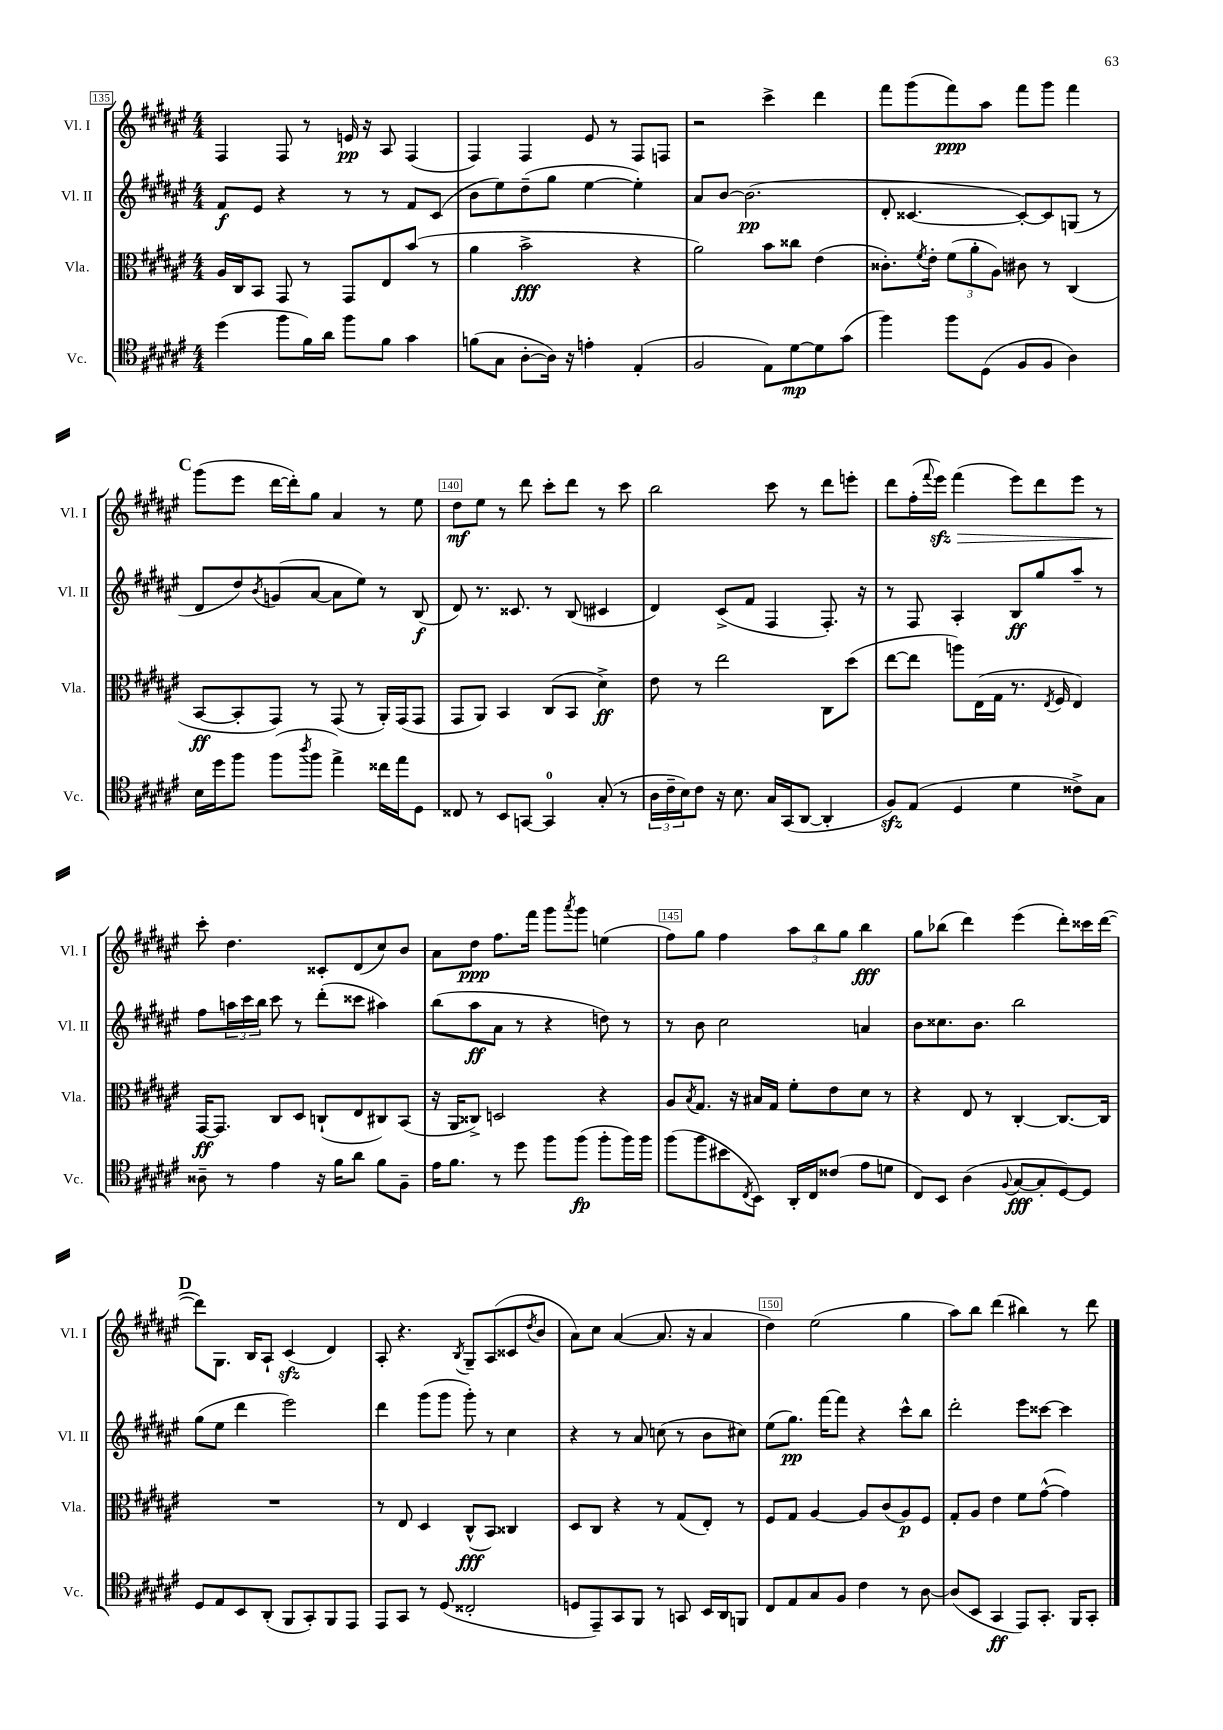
<<
\new StaffGroup <<
\new Staff = "s0" \with { instrumentName = "Vl. I" shortInstrumentName = "Vl. I" } {
    \clef treble \key fis \major \numericTimeSignature \time 4/4
    fis4 fis8 r8 e'16\pp r16 ais8 fis4( |
    fis4) fis4 eis'8 r8 fis8 f8 |
    r2 cis'''4-> dis'''4 |
    fis'''8 gis'''8( fis'''8\ppp) ais''8 fis'''8 gis'''8 fis'''4 |
    \mark \markup { \bold "C" } gis'''8( eis'''8 dis'''16~ dis'''16-.) gis''8 ais'4 r8 eis''8 |
    dis''8\mf eis''8 r8 dis'''8 cis'''8-. dis'''8 r8 cis'''8 |
    b''2 cis'''8 r8 dis'''8 e'''8-. |
    dis'''8 fis''16-.( \appoggiatura { fis'''8 } eis'''16\sfz\>) fis'''4( eis'''8) dis'''8 eis'''8 r8 |
    cis'''8-.\! dis''4. cisis'8-. dis'8( cis''8) b'8 |
    ais'8 dis''8\ppp fis''8. fis'''16 gis'''8 \acciaccatura { ais'''8 } gis'''8 e''4( |
    fis''8) gis''8 fis''4 \tuplet 3/2 { ais''8 b''8 gis''8 } b''4\fff |
    gis''8 bes''8( dis'''4) eis'''4( dis'''8-.) cisis'''16 dis'''16~( |
    \mark \markup { \bold "D" } dis'''8) gis8. b16 ais8-! cis'4\sfz( dis'4) |
    ais8-. r4. \acciaccatura { b8 } gis8-- ais8( cisis'8 \acciaccatura { dis''8 } b'8 |
    ais'8) cis''8 ais'4~( ais'8. r16 ais'4 |
    dis''4) eis''2( gis''4 |
    ais''8) b''8 dis'''4( bis''4) r8 dis'''8 \bar "|." |
}
\new Staff = "s1" \with { instrumentName = "Vl. II" shortInstrumentName = "Vl. II" } {
    \clef treble \key fis \major \numericTimeSignature \time 4/4
    fis'8\f eis'8 r4 r8 r8 fis'8 cis'8( |
    b'8 eis''8) dis''8--( gis''8 eis''4~ eis''4-.) |
    ais'8 b'8~ b'2.\pp( |
    dis'8-. cisis'4.~ cisis'8~-.) cisis'8 g8( r8 |
    \mark \markup { \bold "C" } dis'8 dis''8) \acciaccatura { b'8 } g'8( ais'8~ ais'8 eis''8) r8 b8\f( |
    dis'8) r8. cisis'8. r8 b8( cis'4 |
    dis'4) cis'8->( fis'8 fis4 fis8.-.) r16 |
    r8 fis8 ais4-. b8\ff gis''8 ais''8-- r8 |
    fis''8 \tuplet 3/2 { a''16 cis'''16 b''16 } cis'''8 r8 dis'''8-.( cisis'''8 ais''4) |
    b''8( ais''8\ff ais'8 r8 r4 d''8) r8 |
    r8 b'8 cis''2 a'4 |
    b'8 cisis''8. b'8. b''2 |
    \mark \markup { \bold "D" } gis''8( eis''8 dis'''4 eis'''2) |
    dis'''4 gis'''8( gis'''8 gis'''8-.) r8 cis''4 |
    r4 r8 ais'8 c''8( r8 b'8 cis''8) |
    eis''8( gis''8.\pp) fis'''16~ fis'''8 r4 cis'''8-^ b''8 |
    dis'''2-. eis'''8 cisis'''8~ cisis'''4 \bar "|." |
}
\new Staff = "s2" \with { instrumentName = "Vla." shortInstrumentName = "Vla." } {
    \clef alto \key fis \major \numericTimeSignature \time 4/4
    ais16 cis16 b,8 gis,8 r8 gis,8 eis8 b'8( r8 |
    ais'4 b'2->\fff r4 |
    ais'2) b'8 cisis''8 eis'4( |
    cisis'8.-.) \acciaccatura { fis'8 } eis'16-. \tuplet 3/2 { fis'8( ais'8-. ais8) } cis'8 r8 cis4( |
    \mark \markup { \bold "C" } b,8~\ff b,8-. gis,8) r8 gis,8( r8 ais,16-.) gis,16( gis,8 |
    gis,8 ais,8) b,4 cis8( b,8 dis'4->\ff) |
    eis'8 r8 eis''2 cis8 dis''8( |
    eis''8~ eis''8 a''8) eis16( gis16 r8. \acciaccatura { eis8 } fis16 eis4) |
    gis,16~\ff gis,8. cis8 dis8 c8-!( eis8 cis8) b,8( |
    r16 ais,16 cisis8->) d2 r4 |
    ais8 \acciaccatura { b8 } gis8. r16 bis16 gis16 fis'8-. eis'8 dis'8 r8 |
    r4 eis8 r8 cis4~-. cis8.~ cis16 |
    \mark \markup { \bold "D" } R1 |
    r8 eis8 dis4 cis8-^\fff( b,8) cisis4 |
    dis8 cis8 r4 r8 gis8( eis8-.) r8 |
    fis8 gis8 ais4~ ais8 cis'8( ais8\p) fis8 |
    gis8-. ais8 eis'4 fis'8 gis'8~-^( gis'4) \bar "|." |
}
\new Staff = "s3" \with { instrumentName = "Vc." shortInstrumentName = "Vc." } {
    \clef tenor \key fis \major \numericTimeSignature \time 4/4
    dis''4( fis''8 fis'16) ais'16 fis''8 fis'8 gis'4 |
    f'8( gis8 ais8~-. ais16) r16 e'4-. eis4-.( |
    fis2 eis8) dis'8~\mp dis'8 gis'8( |
    fis''4) fis''8 dis8( fis8 fis8 ais4) |
    \mark \markup { \bold "C" } b16 dis''16 fis''8 fis''8( \acciaccatura { ais''8 } fis''8 eis''4->) cisis''16 eis''16 dis8 |
    cisis8 r8 b,8 g,8~ g,4-0 gis8-.( r8 |
    \tuplet 3/2 { ais16 cis'16-- b16) } cis'8 r16 b8. gis16 gis,16( ais,8~ ais,4-. |
    fis8\sfz) eis8( dis4 dis'4 cisis'8->) gis8 |
    aisis8-- r8 eis'4 r16 fis'16 ais'8 fis'8 fis8-- |
    eis'16 fis'8. r8 dis''8 fis''8 fis''8\fp( fis''8-. fis''16) fis''16 |
    fis''8( fis''8 bis'8 \acciaccatura { cis8 } b,8) ais,16-. cis16 cisis'8( eis'8 d'8 |
    cis8) b,8 ais4( \appoggiatura { fis8 } gis8~\fff gis8-. dis8~) dis8 |
    \mark \markup { \bold "D" } dis8 eis8 b,8 ais,8-.( fis,8 gis,8-.) fis,8 eis,8 |
    eis,8 gis,8 r8 dis8( cisis2-. |
    d8 eis,8--) gis,8 fis,8 r8 g,8 b,16 ais,16 f,8 |
    cis8 eis8 gis8 fis8 cis'4 r8 ais8~ |
    ais8( b,8 gis,4\ff eis,8) gis,8.-. fis,16 gis,8-. \bar "|." |
}
>>
>>
\layout { \context { \Score currentBarNumber = #135 \override BarNumber.break-visibility = ##(#f #t #t) barNumberVisibility = #(every-nth-bar-number-visible 5) \override BarNumber.stencil = #(make-stencil-boxer 0.1 0.3 ly:text-interface::print) } }
